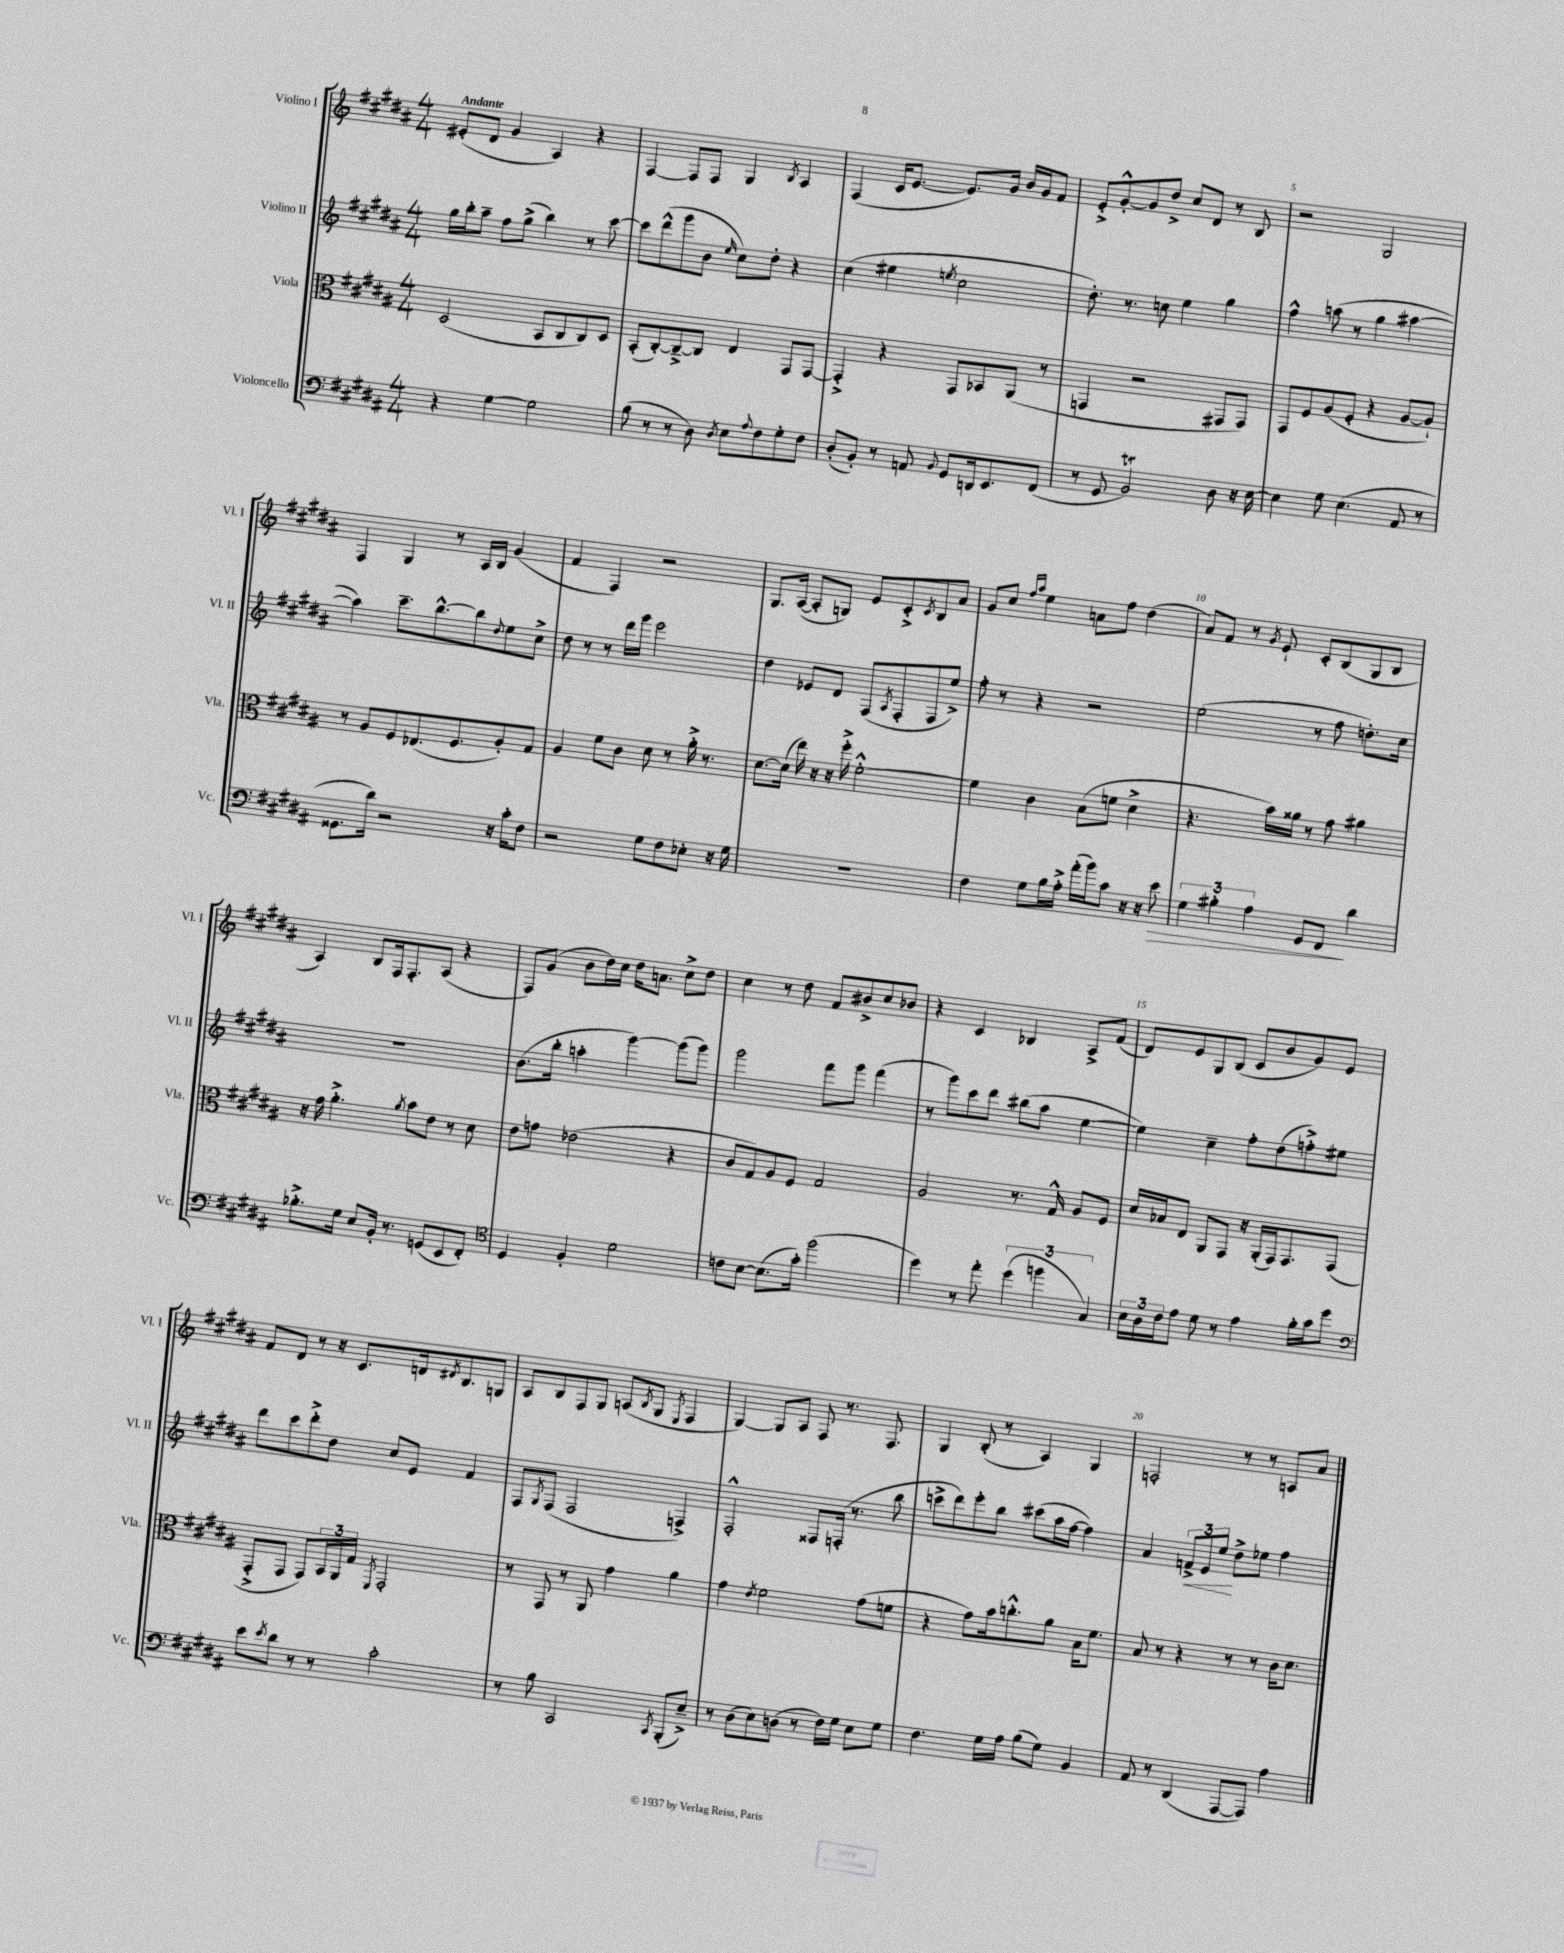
<<
\new StaffGroup <<
\new Staff = "s0" \with { instrumentName = "Violino I" shortInstrumentName = "Vl. I" } {
    \clef treble \key b \major \numericTimeSignature \time 4/4 \tempo "Andante"
    eis'8-.( dis'8 gis'4 ais4) r4 |
    fis4~ fis8 fis8 gis4 \acciaccatura { b8 } ais4 |
    fis4( cis'16 e'8.~ e'8.) gis'16 b'16 gis'16 fis'8 |
    e'8-.-> gis'8~-.-^ gis'8 dis''8-> cis''8 dis'8 r8 b8 |
    r2 gis2 |
    fis4 gis4 r8 ais16 b16 gis'4( |
    fis'4 fis4) r2 |
    gis8. ais16~( ais8-. g8) e'8 cis'8-.-> \acciaccatura { cis'8 } b8 ais'8 |
    gis'8 cis''8 \grace { fis''16 ais''16 } e''4 a'8 fis''8 dis''4( |
    ais'8) fis'8 r8 \acciaccatura { gis'8 } e'8-! cis'8-. b8( gis8 b8 |
    ais4) b8 fis16 fis8.-. ais8( r4 |
    fis8) gis'8( b'8 dis''16) cis''16 dis''16 a'8. cis''8-> dis''8 |
    cis''4 r8 dis''8 fis'8 bis'8-> cis''8 bes'8 |
    r4 cis'4 bes4 ais8-> fis'8( |
    dis'8) e'8 gis8 b8( cis'8 b'8 gis'8) e'8 |
    fis'8 dis'8 r8 r16 cis'8. d'16 \acciaccatura { dis'8 } b8. g8 |
    ais8 b8 fis8 gis8 a8( \acciaccatura { b8 } gis8 \acciaccatura { e8 } fis4 |
    gis4~) gis8 ais8 fis8 r8. fis8. |
    gis4 b8-.( r8 ais4) gis4 |
    f2-. r8 r8 a8 ais'8 \bar "|." |
}
\new Staff = "s1" \with { instrumentName = "Violino II" shortInstrumentName = "Vl. II" } {
    \clef treble \key b \major \numericTimeSignature \time 4/4
    gis''16 b''16-. ais''8-- fis''8 gis''8->( b''4) r8 cis'''8~ |
    cis'''8 dis'''8-^( gis'''8 b'8 \grace { e''16 } cis''8) dis''8-. r4 |
    cis''4( eis''4 \acciaccatura { e''8 } cis''2 |
    dis''8.-.) r8. c''8 e''4 gis''4 |
    fis''4-^ a''8( r8 gis''4 ais''4~ |
    ais''4) cis'''8.-- b''8.~-^ b''8 \appoggiatura { dis''8 } e''8 cis''8-> |
    dis''8 r8 r8 dis'''16 gis'''16 e'''2 |
    dis''4 ees'8 dis'8 fis8( \acciaccatura { ais8 } fis8-. fis8 e''8->) |
    fis''8-. r8 r4 r2 |
    e''2( r8 fis''8 d''8.-.) cis''16 |
    R1 |
    b'8.( b''16-. a''4-. gis'''4~) gis'''8( gis'''8) |
    gis'''2 fis'''8 gis'''8 fis'''4( |
    r8 gis'''8) cis'''8 dis'''8 bis''8( ais''8 e''4~ |
    e''4) cis''4-- fis''8-. dis''8( f''8-.->) eis''8 |
    dis'''8 cis'''8 dis'''8-.-> dis''8 cis''8 e'8 fis'4 |
    fis8 \acciaccatura { gis8 } fis8( fis2 f4->) |
    fis2-.-^ fisis8 f16-.( r8. b''8 |
    c'''8-> dis'''8) e'''8-. b''8 cis'''8( ais''16 fis''16~ fis''4) |
    ais'4 \tuplet 3/2 { f'8->\< e'8 e''8\! } dis''8-> ees''8 fis''4 \bar "|." |
}
\new Staff = "s2" \with { instrumentName = "Viola" shortInstrumentName = "Vla." } {
    \clef alto \key b \major \numericTimeSignature \time 4/4
    dis2( b,8 cis8 cis8) dis8 |
    b,8-.( cis8~-.) cis8~---> cis8 e4 gis,8 gis,8~ |
    gis,4-.-> r4 gis,8 bes,8 ais,8( r8 |
    g,4 r2 gis,8 gis,8) |
    gis,8 fis8 ais8( fis8-. r4 ais8~ ais8-!) |
    r8 ais8 fis8 ees8.( fis8. ais8-.) gis8 |
    ais4 fis'8 cis'8 dis'8 r8 ais'16-.-> r8. |
    dis'8.~ dis'16( e''16) r16 r16 fis''16-.-> fis'2~-.-^ |
    fis'4 cis'4 b8( f'8 dis'4-> |
    r4. b'16) aisis'16 r8 gis'8 ais'4 |
    r16 gis'16 ais'4.-.-> \acciaccatura { ais'8 } b'8 e'8 r8 dis'8 |
    e'8 g'8 ees'2( r4 |
    cis'8 gis8) ais8 fis8 gis2 |
    ais2 r8. gis16-^ ais8 fis8 |
    dis'16 bes16 e8 ais,8 gis,8 r16 ais,16-.( gis,16) gis,8. gis,8( |
    gis,8-.-> gis,8 gis,8) \tuplet 3/2 { b,16 ais,16 gis16 } \acciaccatura { fis,8 } gis,2-. |
    r8 gis,8 r8 ais,8 gis'4 ais'4 |
    gis'4 \acciaccatura { e'8 } fis'2 gis'8( f'8 |
    r4 gis'8) b'16 c''8.-.-^ ais'8 b16 fis'8. |
    b8 r8 r4 r8 r8 cis'16 dis'8. \bar "|." |
}
\new Staff = "s3" \with { instrumentName = "Violoncello" shortInstrumentName = "Vc." } {
    \clef bass \key b \major \numericTimeSignature \time 4/4
    r4 gis4~ gis2 |
    b8( r8 r8 dis8) \acciaccatura { dis8 } e8 \appoggiatura { ais8 } fis8 gis8-. fis8 |
    dis8-.( b,8-.) r8 a,8 \appoggiatura { b,8 } gis,8 d,16 e,8. fis,8( |
    r8 gis,8 b,2\trill) dis8 r16 e16~ |
    e4 gis8 e4.( ais,8 r8 |
    gisis,8. dis'16) r2 r16 cis'16-. fis8 |
    r2 gis8 fis8 ees8-. r16 gis16 |
    R1 |
    fis4 gis8 b16 ais16-.-> ais'16-.( b'16) cis'8 r16 r16 e'8\> |
    \tuplet 3/2 { gis4 bis4-. ais4 } gis,8 fis,8\! dis'4 |
    bes8.-.-> gis16 e8 b,16-. r8. g,8( e,8 fis,8-.) |
    \clef tenor dis4 fis4-. dis'2 |
    c'8 b8~ b8.( gis'16-.) fis''2( |
    dis''4) r8 e''8-. \tuplet 3/2 { dis''4( f''4 gis4) } |
    \tuplet 3/2 { b16 ais16 cis'16 } e'8 dis'8 r8 e'4 fis'16-. gis'16 dis''8 |
    \clef bass e'8 \acciaccatura { e'8 } dis'8 r8 r8 cis'2-. |
    r8 b8 cis,2 \acciaccatura { cis,8 } b,,8-.( e8--->) |
    r8 dis8( e8) d8( r8 fis16) gis16 e8 gis8 |
    fis4. gis16 ais16 b8( gis8) b,4 |
    ais,8 r8 dis,4( ais,,8~ ais,,8) ais4 \bar "|." |
}
>>
>>
\layout { \context { \Score \override BarNumber.break-visibility = ##(#f #t #t) barNumberVisibility = #(every-nth-bar-number-visible 5) } }
